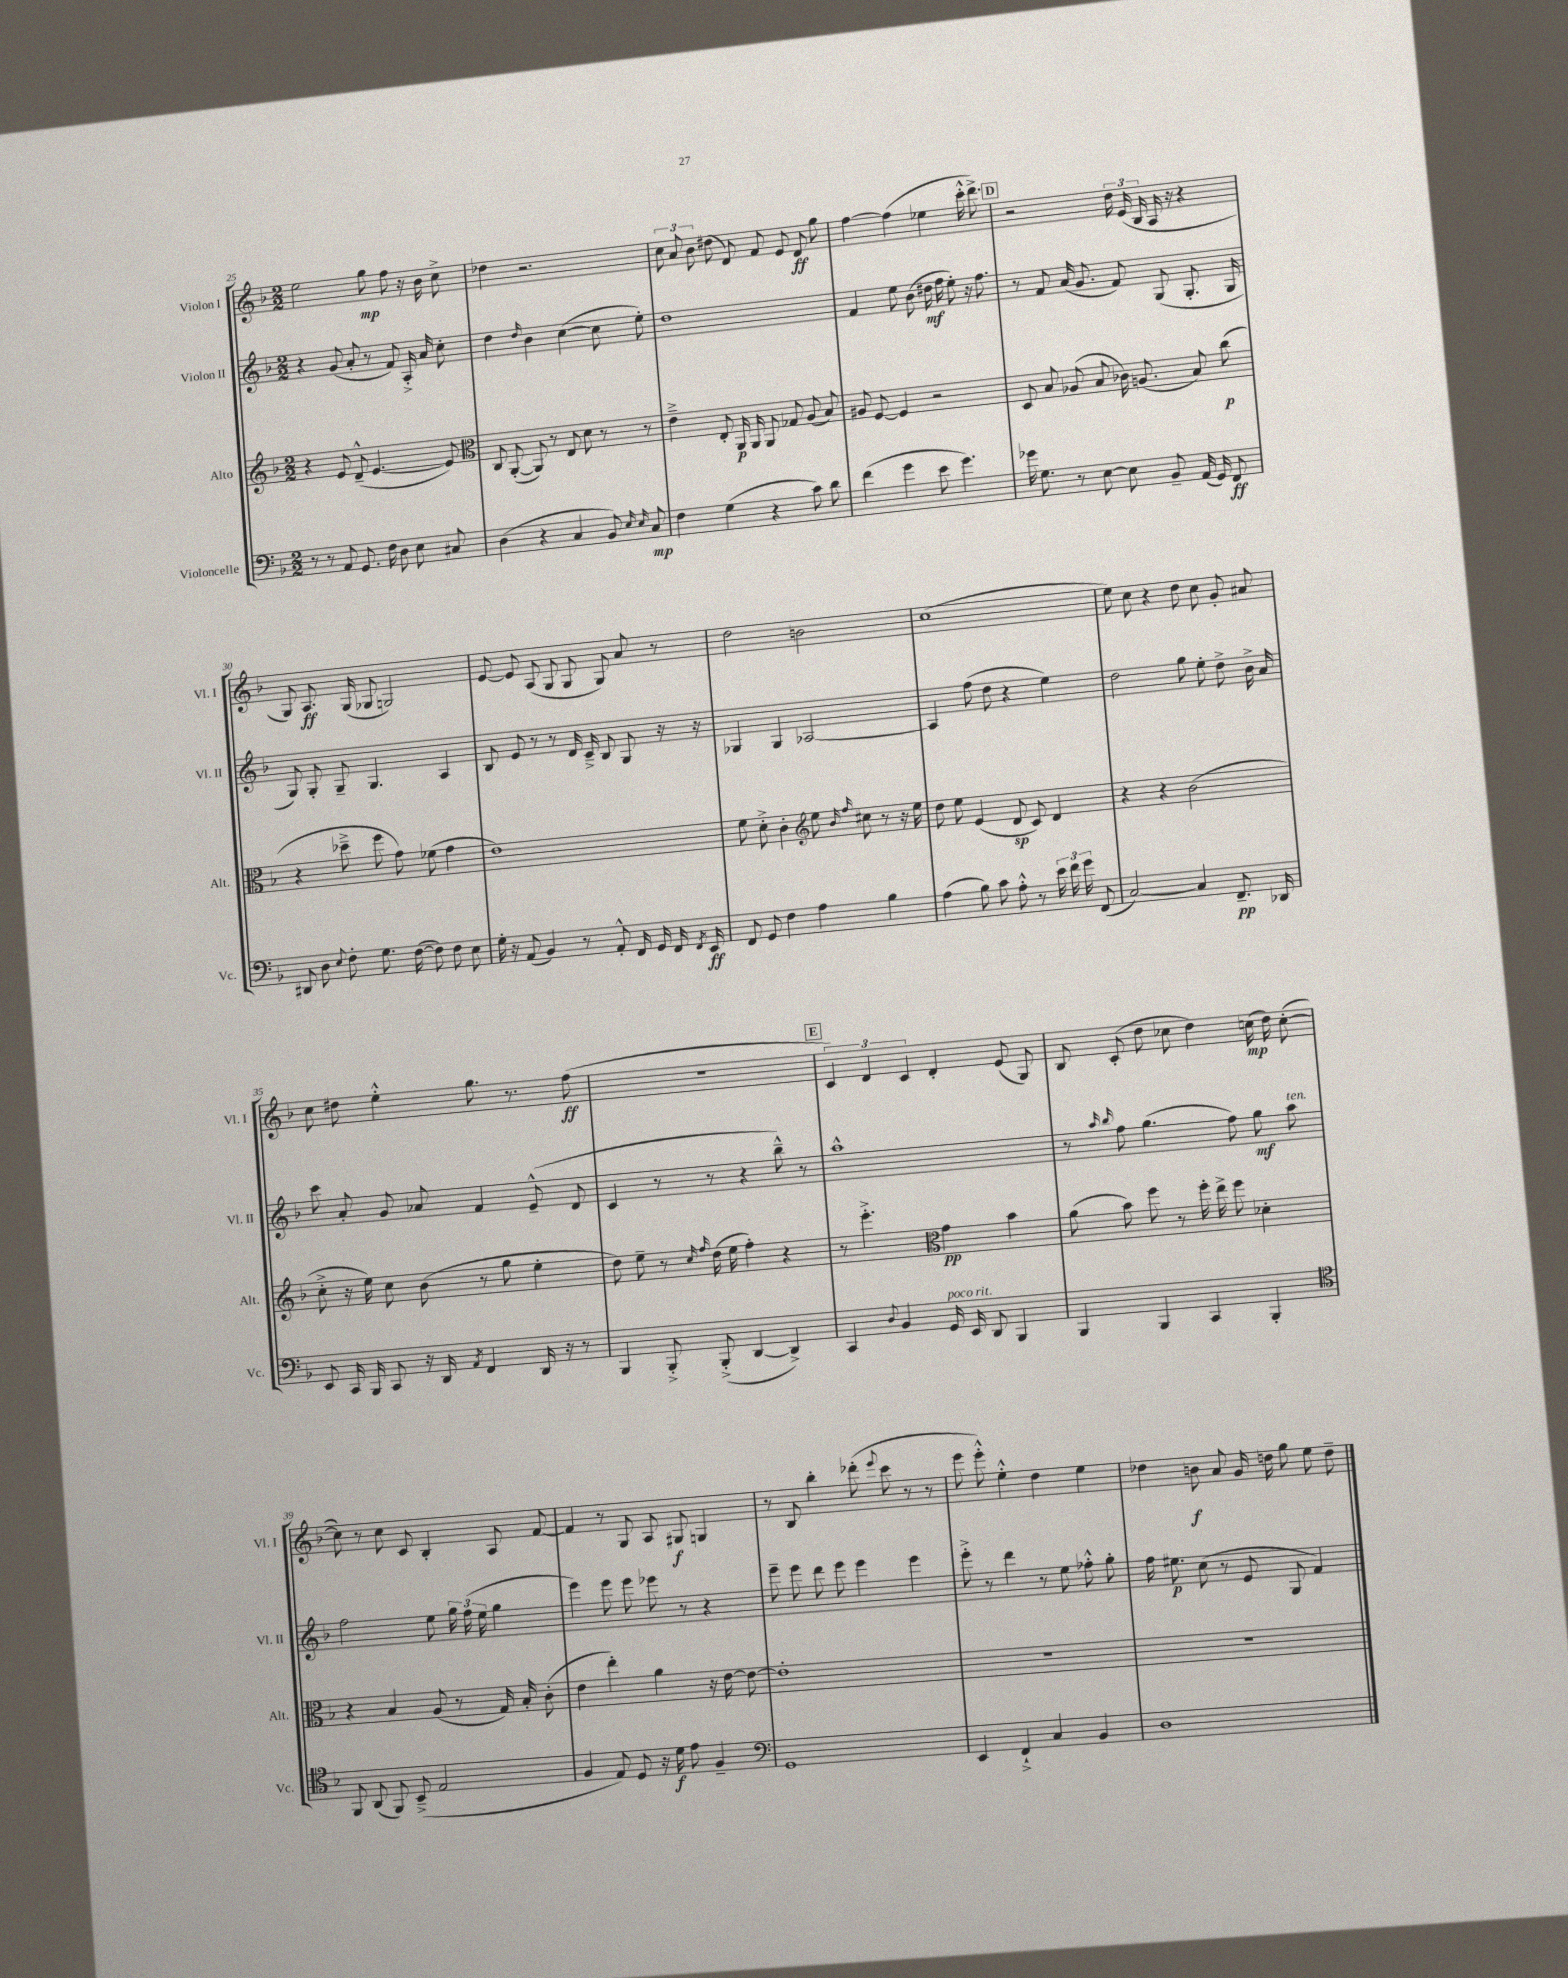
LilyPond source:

<<
\new StaffGroup <<
\new Staff = "s0" \with { instrumentName = "Violon I" shortInstrumentName = "Vl. I" } {
    \clef treble \key f \major \numericTimeSignature \time 2/2
    \autoBeamOff e''2 g''8\mp f''8 r16 bes'16 c''8-> |
    des''4 r2. |
    \tuplet 3/2 { c''8 a'8 bes'8 } dis''8( d'8) f'8 e'8 d'8\ff g''8 |
    f''4~ f''4( ees''4 c'''16-.-^ d'''8.->) |
    \mark \markup { \box "D" } r2 \tuplet 3/2 { d''16 e'16( bes16 } a16 r16 r4 |
    g8) a8.\ff g16( ges8 g2) |
    e'8~ e'8 a8( g8 g8 g8) a'8 r8 |
    d''2 b'2 |
    c''1( |
    e''8) c''8 r4 d''8 c''8 g'8-. ais'8 |
    c''8 dis''8 e''4-.-^ g''8. r8. f''8\ff( |
    r1 |
    \mark \markup { \box "E" } \tuplet 3/2 { c'4) d'4 c'4 } d'4-. e'8( g8) |
    bes8 c'8-.( d''8 ces''8 d''4) c''16\mp( d''16) c''8~-.( |
    c''8) r8 c''8 c'8 bes4-. a8 f'8~ |
    f'4 r8 g8 a8 gis8\f g4 |
    r8 bes8 bes''4-. des'''8-.( \appoggiatura { e'''8 } c'''8 r8 r8 |
    e'''8 e'''8-.-^) e''4-.-^ d''4 e''4 |
    des''4 b'8\f a'8 g'16 d''16 g''8 e''8 d''8-- \bar "|." |
}
\new Staff = "s1" \with { instrumentName = "Violon II" shortInstrumentName = "Vl. II" } {
    \clef treble \key f \major \numericTimeSignature \time 2/2
    \autoBeamOff r4 g'8( a'8-. r8 f'8) a16-.-> a'16 c''8-. |
    d''4 \grace { d''16 } bes'4 c''4~( c''8 e''8-.) |
    d''1 |
    f'4 e''8 bes'8( dis''16\mf f''16 e''8-.) r16 f''8. |
    \mark \markup { \box "D" } r8 f'8 a'16( g'8. f'8) g8( g8.-. g16 |
    g8) g8-. g8-- g4. a4 |
    bes8 e'8 r8 r8 d'16 c'16---> bes8 g8 r16 r16 |
    ges4 ges4 aes2~ |
    aes4 f''8( d''8 r4 e''4) |
    d''2 g''8 e''8-. d''8-> bes'16-> a'16 |
    c'''8 a'8-. g'8 aes'8 f'4 e'8---^( d'8 |
    c'4 r8 r8 r4 bes''8---^) r8 |
    \mark \markup { \box "E" } a''1-^ |
    r8 \grace { a''16 bes''16 } f''8 g''4.( f''8) g''8\mf a''8^\markup { \italic "ten." } |
    f''2 e''8 \tuplet 3/2 { g''16 f''16( e''16 } g''4 |
    e'''4) e'''8 e'''8 ees'''8 r8 r4 |
    e'''8-- e'''8 d'''8 e'''8 e'''4 e'''4 |
    e'''8-.-> r8 d'''4 r8 e''8 fes''8-.-^ g''8-. |
    f''16 eis''8.\p c''8( r8 e'8 g8 f'4) \bar "|." |
}
\new Staff = "s2" \with { instrumentName = "Alto" shortInstrumentName = "Alt." } {
    \clef treble \key f \major \numericTimeSignature \time 2/2
    \autoBeamOff r4 e'8 d'8---^( e'4.~ e'8) |
    \clef alto c8 a,8~-.( a,8) r8 e8 d'8 r8 r8 |
    e'4---> e8-. a,16\p a,16 a,8 ges8 a8( bes8) |
    ais8 f8~ f4 r2 |
    \mark \markup { \box "D" } d8 bes8 aes8( bes8 ces'16) a8.( bes8) c''8\p( |
    r4 des''8---> f''8 g'8) fes'8( g'4 |
    e'1) |
    f'8 d'8-.-> c'4-. \clef treble e''8 \grace { bes'16 f''16 } cis''8 r8 r16 e''16 |
    d''8 e''8 e'4( d'8\sp c'8) d'4 |
    r4 r4 bes'2( |
    c''8-.-> r16 e''16) c''8 bes'8( r8 g''8 e''4-. |
    d''8) e''8-- r8 \grace { c''16 f''16 } d''16( e''16 f''4-.) r4 |
    \mark \markup { \box "E" } r8 e'''4.-.-> \clef alto g'4\pp bes'4 |
    a'8( bes'8) f''8 r8 f''16-. e''16-> f''8 des'4-. |
    r4 bes4 a8( r8 g16) bes16-. c'8-.( |
    e'4 e''4-.) a'4 r16 e'16~ e'8~ |
    e'1-. |
    R1 |
    r1 \bar "|." |
}
\new Staff = "s3" \with { instrumentName = "Violoncelle" shortInstrumentName = "Vc." } {
    \clef bass \key f \major \numericTimeSignature \time 2/2
    \autoBeamOff r8 r8 a,8 g,8. f16 d8 e8 cis8 |
    d4( r4 c4 bes,8) \grace { e16 e16 } c8\mp |
    f4 g4( r4 c'8) d'8 |
    f'4( g'4 e'8 g'4.) |
    \mark \markup { \box "D" } ges'16 g8. r8 e8~ e8 bes,8-- a,16( g,16) f,8\ff |
    dis,8 d8 \appoggiatura { e8 } f8-. g8. f16~( f8) f8 e8 |
    g16-. r16 a,8( bes,4) r8 a,8-.-^ f,16 g,16 f,16 \acciaccatura { f,8 } e,16\ff |
    f,8 g,8 f4 a4 bes4 |
    a4( bes8) c'8 a8-.-^ r8 \tuplet 3/2 { e'16 f'16 g'16 } f,8( |
    c2~) c4 f,8.--\pp des,16 |
    e,8 c,16 bes,,16 c,8 r16 d,16 \acciaccatura { a,8 } f,4 d,16 r16 r8 |
    bes,,4 bes,,8-.-> bes,,8-.->( d,4~ d,4->) |
    \mark \markup { \box "E" } c,4 \appoggiatura { d8 } bes,4 g,16^\markup { \italic "poco rit." } e,16 d,8 bes,,4 |
    bes,,4 bes,,4 c,4 bes,,4-. |
    \clef tenor f,8 a,8( f,8) bes,8--->( e2 |
    f4 e8) d8 r16 d'16\f e'8 f4-- |
    \clef bass g,1 |
    e,4 f,4-!-> c4 bes,4 |
    d1 \bar "|." |
}
>>
>>
\layout { \context { \Score currentBarNumber = #25 } }
